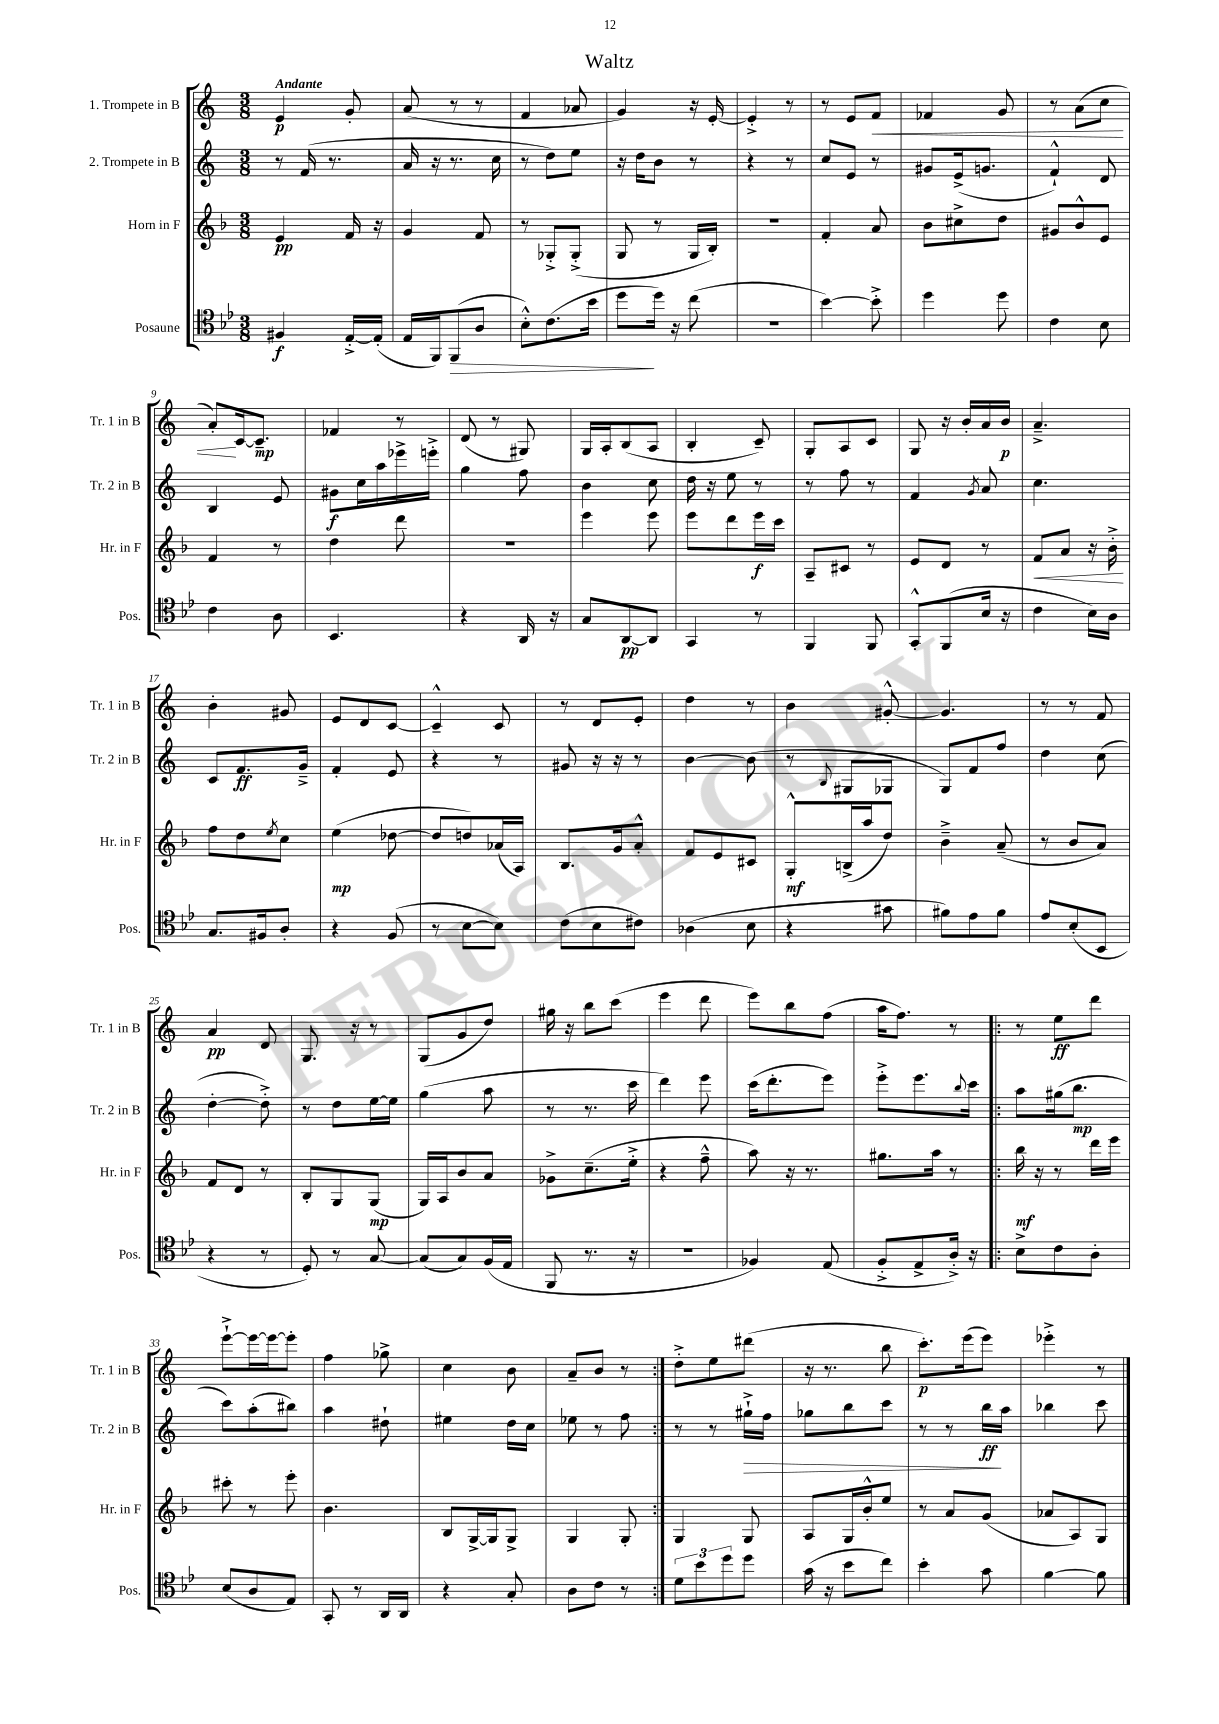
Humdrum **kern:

**kern	**dynam	**kern	**dynam	**kern	**dynam	**kern	**dynam
*part4	*part4	*part3	*part3	*part2	*part2	*part1	*part1
*staff4	*staff4	*staff3	*staff3	*staff2	*staff2	*staff1	*staff1
*I"Posaune	*	*I"Horn in F	*	*I"2. Trompete in B	*	*I"1. Trompete in B	*
*I'Pos.	*	*I'Hr. in F	*	*I'Tr. 2 in B	*	*I'Tr. 1 in B	*
*clefC4	*	*clefG2	*	*clefG2	*	*clefG2	*
*k[b-e-]	*	*k[b-]	*	*k[]	*	*k[]	*
*M3/8	*	*M3/8	*	*M3/8	*	*M3/8	*
=1	=1	=1	=1	=1	=1	=1	=1
!	!	!	!	!	!	!LO:TX:a:B:t=Andante	!
4F#X/	f	4e/	pp	8r	.	4e/	p
.	.	.	.	(16f/	.	.	.
.	.	.	.	8.r	.	.	.
[16E-'^/LL	.	16f/	.	.	.	8g'/	.
(16E-'/JJ]	.	16r	.	.	.	.	.
=2	=2	=2	=2	=2	=2	=2	=2
16E-/LL	.	4g/	.	16a/	.	(8a/	.
16FF/J)	.	.	.	16r	.	.	.
!	!LO:HP:b	!	!	!	!	!	!
(8FF/	>	.	.	8.r	.	8r	.
8A/J	.	8f/	.	.	.	8r	.
.	.	.	.	16cc\	.	.	.
=3	=3	=3	=3	=3	=3	=3	=3
8B-'^^\L)	.	8r	.	8r	.	4f/	.
(8.c\	.	8G-X'^/L	.	8dd\L)	.	.	.
.	.	(8G-'^/J	.	8ee\J	.	8a-X/	.
16b-\Jk	.	.	.	.	.	.	.
=4	=4	=4	=4	=4	=4	=4	=4
8dd\L	.	8G/	.	16r	.	4g/)	.
.	.	.	.	16dd\KL	.	.	.
16dd\Jk)	]	8r	.	8b\J	.	.	.
16r	.	.	.	.	.	.	.
(8cc\	.	16G/LL	.	8r	.	16r	.
.	.	16B-'/JJ)	.	.	.	[16e'/	.
=5	=5	=5	=5	=5	=5	=5	=5
4.r	.	4.r	.	4r	.	4e'^/]	.
.	.	.	.	8r	.	8r	.
=6	=6	=6	=6	=6	=6	=6	=6
[4b-\)	.	4f'/	.	8cc/L	.	8r	.
.	.	.	.	8e/J	.	8e/L	.
!	!	!	!	!	!	!	!LO:HP:b
8b-'^\]	.	8a/	.	8r	.	8f/J	<
=7	=7	=7	=7	=7	=7	=7	=7
4dd\	.	8b-\L	.	8g#X/L	.	4f-X/	.
.	.	8cc#X^\	.	(16e^/k	.	.	.
.	.	.	.	8.gn/J	.	.	.
8dd\	.	8dd\J	.	.	.	8g/	.
=8	=8	=8	=8	=8	=8	=8	=8
4c\	.	8g#X/L	.	4f`^^/)	.	8r	.
.	.	8b-^^/	.	.	.	(8a\L	.
8B-\	.	8e/J	.	8d/	.	8cc\J	.
!!LO:LB:g=z
=9	=9	=9	=9	=9	=9	=9	=9
4c\	.	4f/	.	4B/	.	8a'/L)	.
.	.	.	.	.	.	[16c/k	[
.	.	.	.	.	.	8.c~/J]	mp
8A\	.	8r	.	8e/	.	.	.
=10	=10	=10	=10	=10	=10	=10	=10
4.BB-/	.	4dd\	.	8g#X\L	f	4f-X/	.
.	.	.	.	16cc\L	.	.	.
.	.	.	.	16aa\	.	.	.
.	.	8ddd\	.	16eee-X^\	.	8r	.
.	.	.	.	16eeen'^\JJ	.	.	.
=11	=11	=11	=11	=11	=11	=11	=11
4r	.	4.r	.	4gg\	.	(8d/	.
.	.	.	.	.	.	8r	.
16AA/	.	.	.	8ff\	.	8G#X/)	.
16r	.	.	.	.	.	.	.
=12	=12	=12	=12	=12	=12	=12	=12
8G/L	.	4eee\	.	4b\	.	16G/LL	.
.	.	.	.	.	.	16A'/J	.
[8AA/	pp	.	.	.	.	(8B/	.
8AA/J]	.	8eee\	.	8cc\	.	8A/J	.
=13	=13	=13	=13	=13	=13	=13	=13
4GG/	.	8eee\L	.	16dd\	.	4B'/	.
.	.	.	.	16r	.	.	.
.	.	8ddd\	.	8ee\	.	.	.
8r	.	16eee\L	f	8r	.	8c~/)	.
.	.	16ccc\JJ	.	.	.	.	.
=14	=14	=14	=14	=14	=14	=14	=14
4FF/	.	8A~/L	.	8r	.	8G'/L	.
.	.	8c#X/J	.	8ff\	.	8A/	.
8FF/	.	8r	.	8r	.	8c/J	.
=15	=15	=15	=15	=15	=15	=15	=15
8GG'^^/L	.	8e/L	.	4f/	.	8G/	.
(8FF/	.	8d/J	.	.	.	16r	.
.	.	.	.	.	.	16b'/LL	.
.	.	.	.	8qg/	.	.	.
16B-/Jk	.	8r	.	8a/	.	16a/	.
16r	.	.	.	.	.	16b/JJ	p
=16	=16	=16	=16	=16	=16	=16	=16
!	!	!	!LO:HP:b	!	!	!	!
4c\	.	8f/L	<	4.cc\	.	4.a~^/	.
.	.	8a/J	.	.	.	.	.
16B-\LL)	.	16r	.	.	.	.	.
16A\JJ	.	16b-'^\	.	.	.	.	.
.	.	.	[	.	.	.	.
!!LO:LB:g=z
=17	=17	=17	=17	=17	=17	=17	=17
8.G/L	.	8ff\L	.	8c/L	.	4b'\	.
.	.	8dd\	.	8.f/	ff	.	.
16F#X/k	.	.	.	.	.	.	.
.	.	8qee/	.	.	.	.	.
8A'/J	.	8cc\J	.	.	.	8g#X/	.
.	.	.	.	16g~^/Jk	.	.	.
=18	=18	=18	=18	=18	=18	=18	=18
4r	.	(4ee\	mp	4f'/	.	8e/L	.
.	.	.	.	.	.	8d/	.
(8F/	.	[8dd-X\	.	8e/	.	[8c/J	.
=19	=19	=19	=19	=19	=19	=19	=19
8r	.	8dd-/L]	.	4r	.	4c~^^/]	.
[8B-\L	.	8ddn/)	.	.	.	.	.
8B-\J])	.	(16a-X/L	.	8r	.	8c/	.
.	.	16A/JJ)	.	.	.	.	.
=20	=20	=20	=20	=20	=20	=20	=20
(8c\L	.	8.B-/L	.	8g#X/	.	8r	.
8B-\	.	.	.	16r	.	8d/L	.
.	.	16g/k	.	16r	.	.	.
8c#X\J)	.	8a'^^/J	.	8r	.	8e'/J	.
=21	=21	=21	=21	=21	=21	=21	=21
(4A-X\	.	8f/L	.	[4b\	.	4dd\	.
.	.	8e/	.	.	.	.	.
8B-\	.	8c#X/J	.	(8b\]	.	8r	.
=22	=22	=22	=22	=22	=22	=22	=22
4r	.	8G'^^/L	mf	8r	.	4b\	.
.	.	.	.	8qqB/	.	.	.
.	.	(16Bn^/L	.	8G#X/L	.	.	.
.	.	16aa/J	.	.	.	.	.
8g#X\	.	8dd/J)	.	8G-X/J	.	[8g#X'^^/	.
=23	=23	=23	=23	=23	=23	=23	=23
8f#X\L)	.	4b-~^\	.	8G/L)	.	4.g#/]	.
8e-\	.	.	.	8f/	.	.	.
8f#\J	.	(8a~/	.	8ff/J	.	.	.
=24	=24	=24	=24	=24	=24	=24	=24
8e-/L	.	8r	.	4dd\	.	8r	.
(8B-'/	.	8b-/L	.	.	.	8r	.
8BB-/J	.	8a/J)	.	(8cc\	.	8f/	.
!!LO:LB:g=z
=25	=25	=25	=25	=25	=25	=25	=25
4r	.	8f/L	.	[4dd'\	.	4a/	pp
.	.	8d/J	.	.	.	.	.
8r	.	8r	.	8dd'^\])	.	8d/	.
=26	=26	=26	=26	=26	=26	=26	=26
8D'/)	.	8B-'/L	.	8r	.	8.G/	.
8r	.	8G/	.	8dd\L	.	.	.
.	.	.	.	.	.	16r	.
[8G/	.	(8G/J	mp	[16ee\L	.	8r	.
.	.	.	.	16ee\JJ]	.	.	.
=27	=27	=27	=27	=27	=27	=27	=27
(8G/L]	.	16G/LL)	.	(4gg\	.	(8G/L	.
.	.	16A/J	.	.	.	.	.
8G/)	.	8b-/	.	.	.	8g/	.
(16F/L	.	8a/J	.	8aa\	.	8dd/J)	.
16E-/JJ	.	.	.	.	.	.	.
=28	=28	=28	=28	=28	=28	=28	=28
8FF/	.	8g-X^\L	.	8r	.	16gg#X\	.
.	.	.	.	.	.	16r	.
8.r	.	(8.cc~\	.	8.r	.	8bb\L	.
.	.	.	.	.	.	(8ccc\J	.
16r	.	16ee'^\Jk	.	16ccc\	.	.	.
=29	=29	=29	=29	=29	=29	=29	=29
4.r	.	4r	.	4ddd\)	.	4eee\	.
.	.	8ff~^^\	.	8eee\	.	8ddd\	.
=30	=30	=30	=30	=30	=30	=30	=30
4F-X/)	.	8aa\)	.	(16ccc\KL	.	8eee\L)	.
.	.	.	.	8.ddd'\	.	.	.
.	.	16r	.	.	.	8bb\	.
.	.	8.r	.	.	.	.	.
(8E-/	.	.	.	8eee\J)	.	(8ff\J	.
=31	=31	=31	=31	=31	=31	=31	=31
8F'^/L	.	8.gg#X\L	.	8eee'^\L	.	16aa\KL	.
.	.	.	.	.	.	8.ff\J)	.
8E-^/	.	.	.	8.eee\	.	.	.
.	.	16aa\Jk	.	.	.	.	.
16A'^/Jk)	.	8r	.	.	.	8r	.
.	.	.	.	8qqbb/	.	.	.
16r	.	.	.	16ccc\Jk	.	.	.
=32!|:	=32!|:	=32!|:	=32!|:	=32!|:	=32!|:	=32!|:	=32!|:
8B-^\L	.	16bb-\	mf	8aa\L	.	8r	.
.	.	16r	.	.	.	.	.
8c\	.	8r	.	(16gg#X\k	.	8ee\L	ff
.	.	.	.	8.bb\J	mp	.	.
8A'\J	.	16ddd\LL	.	.	.	8ddd\J	.
.	.	16eee\JJ	.	.	.	.	.
!!LO:LB:g=z
=33	=33	=33	=33	=33	=33	=33	=33
(8B-/L	.	8ccc#X'\	.	8ccc\L)	.	[8eee`^\L	.
8A/	.	8r	.	(8aa'\	.	16eee\L_	.
.	.	.	.	.	.	16eee\J_	.
8E-/J)	.	8eee'\	.	8bb#X\J)	.	8eee'\J]	.
=34	=34	=34	=34	=34	=34	=34	=34
8GG'/	.	4.b-\	.	4aa\	.	4ff\	.
8r	.	.	.	.	.	.	.
16AA/LL	.	.	.	8dd#X`\	.	8gg-X^\	.
16AA/JJ	.	.	.	.	.	.	.
=35	=35	=35	=35	=35	=35	=35	=35
4r	.	8B-/L	.	4ee#X\	.	4cc\	.
.	.	[16G^/L	.	.	.	.	.
.	.	16G/J]	.	.	.	.	.
8G'/	.	8G^/J	.	16dd\LL	.	8b\	.
.	.	.	.	16cc\JJ	.	.	.
=36	=36	=36	=36	=36	=36	=36	=36
8A\L	.	4G/	.	8ee-X\	.	8a~/L	.
8c\J	.	.	.	8r	.	8b/J	.
8r	.	8G'/	.	8ff\	.	8r	.
=37:|!	=37:|!	=37:|!	=37:|!	=37:|!	=37:|!	=37:|!	=37:|!
12d\L	.	4G/	.	8r	.	8dd'^\L	.
12b-\	.	.	.	.	.	.	.
.	.	.	.	8r	.	8ee\	.
12dd\	.	.	.	.	.	.	.
!	!	!	!	!	!LO:HP:b	!	!
8dd\J	.	8G/	.	16gg#X`^\LL	>	(8ddd#X\J	.
.	.	.	.	16ff\JJ	.	.	.
=38	=38	=38	=38	=38	=38	=38	=38
(16g\	.	8A/L	.	8gg-X\L	.	16r	.
16r	.	.	.	.	.	8.r	.
8b-\L	.	16G/L	.	8bb\	.	.	.
.	.	16b-'^^/J	.	.	.	.	.
8cc\J)	.	8ee/J	.	8ccc\J	.	8bb\	.
=39	=39	=39	=39	=39	=39	=39	=39
4b-'\	.	8r	.	8r	.	8.ccc'\L)	p
.	.	8a/L	.	8r	.	.	.
.	.	.	.	.	.	(16eee\k	.
8g\	.	(8g/J	.	16bb\LL	ff	8eee\J)	.
.	.	.	.	16aa\JJ	]	.	.
=40	=40	=40	=40	=40	=40	=40	=40
[4f\	.	8a-X/L	.	4bb-X\	.	4eee-X'^\	.
.	.	8A/)	.	.	.	.	.
8f\]	.	8G/J	.	8ccc\	.	8r	.
==	==	==	==	==	==	==	==
*-	*-	*-	*-	*-	*-	*-	*-
